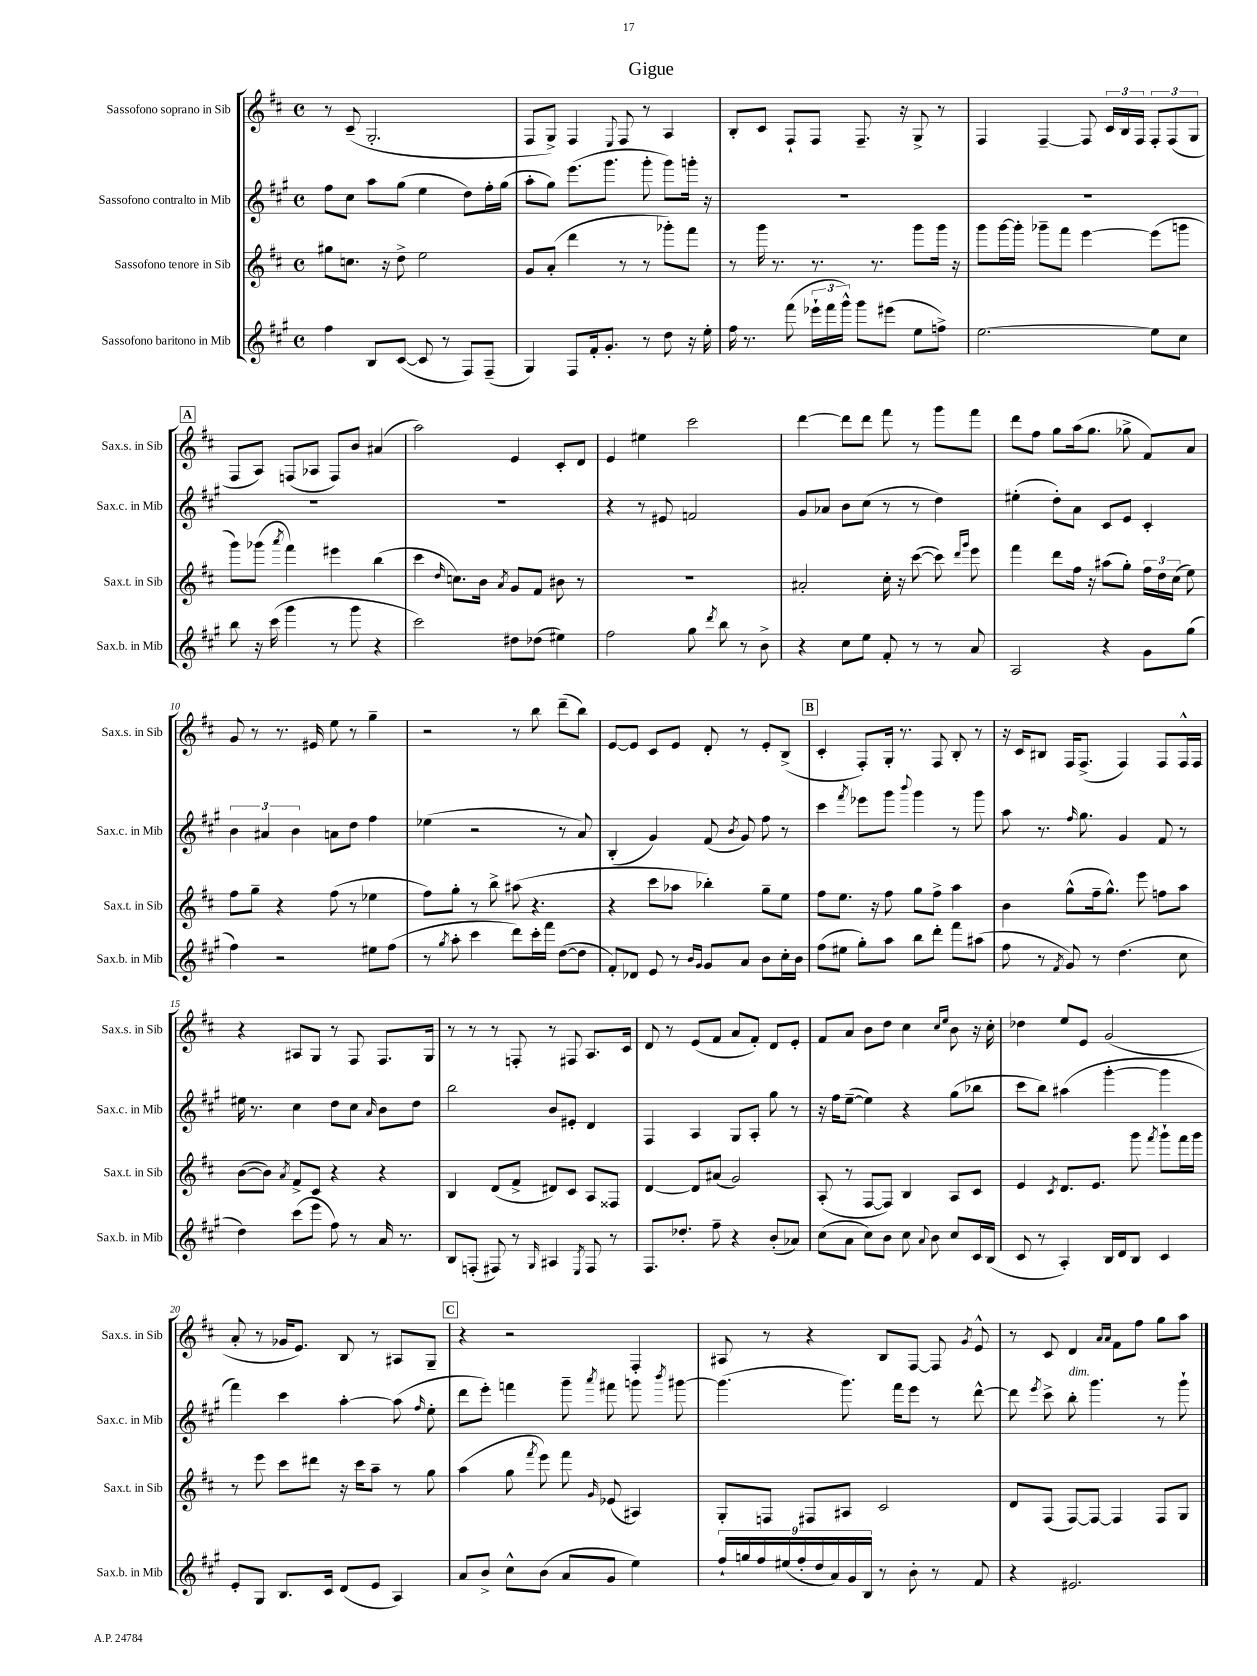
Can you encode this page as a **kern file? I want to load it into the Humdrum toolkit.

**kern	**kern	**kern	**kern
*staff4	*staff3	*staff2	*staff1
*clefG2	*clefG2	*clefG2	*clefG2
*k[f#c#g#]	*k[f#c#]	*k[f#c#g#]	*k[f#c#]
*M4/4	*M4/4	*M4/4	*M4/4
*met(c)	*met(c)	*met(c)	*met(c)
4ff#	8gg#	8ff#	8r
.	8.cc	8cc#	(8c#~
8B	.	8aa	2.G'
.	16r	.	.
([8c#	8dd^	(8gg#	.
8c#]	2ee	4ee	.
8r	.	.	.
8F#)	.	8dd)	.
(8F#~	.	16ff#'	.
.	.	(16gg#	.
=	=	=	=
4G#)	8g	8aa'	8F#
.	(8a'	8gg#)	8G^)
8F#	4ddd	(8.eee	4F#
16f#'	.	.	.
8.g#'	.	8.ggg#	.
.	.	.	8qqE
.	8r	.	8F#
8r	8r	8ggg#'	8r
8dd	8ggg-')	8ggg#)	4A
16r	8fff#	16ggg'	.
16ee'	.	16r	.
=	=	=	=
16ff#	8r	1r	8B'
8.r	.	.	.
.	16ggg	.	8c#
.	8.r	.	.
(8fff#	.	.	8F#`
24eee-`	8.r	.	8F#
24fff#	.	.	.
24ggg#^^)	.	.	.
8ggg#	.	.	8.F#~
.	8.r	.	.
(8eee#	.	.	.
.	.	.	16r
8ee	8ggg	.	8G^
8ff^)	16ggg	.	8r
.	16r	.	.
=	=	=	=
[2.ee	8ggg	1r	4F#
.	[16ggg	.	.
.	16ggg']	.	.
.	8ggg-~	.	[4F#~
.	8fff#	.	.
.	[4eee	.	8F#]
.	.	.	24c#
.	.	.	24B
.	.	.	24F#
8ee]	(8eee]	.	12F#'
.	.	.	(12F#
8cc#	8ggg	.	.
.	.	.	12G
=	=	=	=
8bb	8ggg)	1r	8F#
16r	(8ggg-	.	8A)
(16ccc#	.	.	.
.	8qaaa	.	.
4ggg#	4fff#)	.	(8F
.	.	.	8A-
8r	4eee#	.	8F)
8ggg#	.	.	8b
4r	(4bb	.	(4a#
=	=	=	=
2ccc#)	4ccc#	1r	2aa)
.	16qqdd	.	.
.	8.cc)	.	.
.	16b	.	.
.	8qa	.	.
8dd#	8g	.	4e
(8dd-	8f#	.	.
4ee#)	8b#	.	8c#'
.	8r	.	8d
=	=	=	=
2ff#	1r	4r	4e
.	.	8r	4ee#
.	.	8e#	.
8gg#	.	2f	2ccc#
8qddd	.	.	.
8bb	.	.	.
8r	.	.	.
8b^	.	.	.
=	=	=	=
4r	2a#'	8g#	[4ddd
.	.	8a-	.
8cc#	.	8b	8ddd]
8ee	.	(8cc#	8ddd
8f#'	16cc#'	8r	8fff#
.	16r	.	.
8r	([8ccc#	8r	8r
8r	8ccc#])	4dd)	8ggg
.	16qqddd	.	.
.	16qqggg	.	.
8a	8eee	.	8fff#
=	=	=	=
2A	4fff#	(4ee#'	8ddd
.	.	.	8ff#
.	8ddd	8dd')	8gg
.	16ff#	8a	(16aa
.	16r	.	8.gg
4r	(8aa#	8c#	.
.	8gg')	8e	8gg-^
8g#	24ff#	4c#'	8f#)
.	24dd	.	.
.	(24cc#	.	.
(8gg#	8ee)	.	8a
=	=	=	=
4ff#)	8ff#	6b	8g
.	8gg~	.	8r
.	.	6a#	.
2r	4r	.	8.r
.	.	6b	.
.	.	.	16e#
.	(8ff#	8a	8ee
.	8r	8dd	8r
8ee#	4ee-	4ff#	4gg~
(8ff#	.	.	.
=	=	=	=
8r	8ff#)	(4ee-	2r
8qgg#	.	.	.
8aa'	8gg'	.	.
4ccc#	8r	2r	.
.	8bb^	.	.
8ddd)	(8aa#	.	8r
16ccc#'	4.r	.	8bb
16fff#	.	.	.
([8dd	.	8r	(8ddd~
8dd]	.	8a)	8bb)
=	=	=	=
8f#')	4r	(4B'	[8e
8d-	.	.	8e]
8e	8ccc#	4g#)	8c#
8r	8aa-	.	8e
16qqb	.	.	.
16qqg#	.	.	.
8g#	4bb-')	(8f#	8d'
.	.	8qb	.
8a	.	8g#)	8r
8b	8gg~	8ff#	8e'
16cc#'	8ee	8r	(8B^
16b	.	.	.
=	=	=	=
(8ff#	8ff#	4ccc#	4c#'
8ee#	8.ee	.	.
.	.	8qfff#	.
8gg#')	.	8eee-	8F#')
.	16r	.	.
8aa	8ff#	8ggg#	16G'
.	.	.	8.r
.	.	8qqbbb	.
8bb	8gg	4ggg#	.
8ddd'	8ff#^	.	8F#
8fff#	4aa	8r	8B'
(8aa#	.	8ggg#	8r
=	=	=	=
8ff#	4b	8aa	16r
.	.	.	16c#
8r	.	8.r	8B#
8qf#	.	.	.
8g#)	(8gg^^	.	16F#
.	.	16qqff#	.
.	.	8.gg#	(8.F#^
8r	16ff#~	.	.
.	8.gg^^)	.	.
(4.dd	.	4g#	4F#)
.	8eee	.	.
.	8ff	8f#	8F#
8cc#	8aa	8r	16F#^^
.	.	.	16F#
=	=	=	=
4dd)	([8b	16ee#	4r
.	.	8.r	.
.	8b])	.	.
.	8qa	.	.
(8ccc#	8f#^	4cc#	8A#
8eee	8c#	.	8G
8ff#)	4r	8dd	8r
8r	.	8cc#	8F#
.	.	16qqa	.
16a	4r	8b	8.F#
8.r	.	.	.
.	.	8dd	.
.	.	.	16G
=	=	=	=
8B	4B	2bb	8r
(8F'	.	.	8r
8F#)	(8d	.	8r
8r	8f#^	.	8F'
16qqG#	.	.	.
4A#	8d#)	8b	8r
.	8c#	8e#'	8F#
8qE	.	.	.
8F#	8A	4d	8.A
8r	8F##	.	.
.	.	.	16c#
=	=	=	=
8.F#	[4d	4F#	8d
.	.	.	8r
8.dd-'	.	.	.
.	8d]	4A	(8e
8ff#~	(8a#	.	8f#
4r	2g)	8G#	8a
.	.	8A'	8f#')
(8b'	.	8gg#	8d
8a-)	.	8r	8e'
=	=	=	=
(8cc#	(8A'	16r	8f#
.	.	16ff#	.
8a	8r	([8ee~	8a
8cc#)	[8F#	4ee])	8b
8b	8F#])	.	8dd
8cc#	4B	4r	4cc#
8qqa	.	.	.
8b	.	.	.
.	.	.	16qqcc#
.	.	.	16qqee
8cc#	8A	(8gg#	8b
16c#	8c#	8bb-	16r
(16B	.	.	16cc#'
=	=	=	=
8c#	4e	8ccc#	4dd-
8r	.	8bb)	.
.	8qc#	.	.
4A')	8.d	(4aa#	8ee
.	.	.	8e
.	8.e	.	.
16B	.	[4ggg#'	(2g
16d	.	.	.
8B	8ggg	.	.
.	8qfff#	.	.
4c#	8ggg`	4ggg#]	.
.	16fff#	.	.
.	16ggg	.	.
=	=	=	=
8e'	8r	4fff#)	8a'
8G#	8eee	.	8r
8.B	8ccc#	4ccc#	16g-
.	.	.	8.e)
.	8ddd#	.	.
16c#	.	.	.
(8d	16r	[4aa'	8B
.	16ccc#	.	.
8e	8aa~	.	8r
4A)	8r	(8aa]	8A#
.	.	16qqff#	.
.	8gg	8ee'	8G~
=	=	=	=
8a	(4aa	8ddd	4r
8b^	.	8eee')	.
8cc#^^	8gg	4fff	2r
.	8qfff#	.	.
(8b	8eee)	.	.
8a	8fff#	8ggg#~	.
.	16qqg	8qaaa	.
8g#	(8e-	8fff#	.
4ee)	4A#)	8ggg	4F#'
.	.	8qbbb	.
.	.	[8ggg#	.
=	=	=	=
18ff#`	8G'	(4.ggg#]	8A#
18gg	.	.	.
18ff#	.	.	.
.	8F	.	8r
(18ee#	.	.	.
18ff#'	.	.	.
.	8F#	.	4r
18dd	.	.	.
18a)	.	.	.
.	8A#	8.ggg#)	.
18g#	.	.	.
18B	.	.	.
8r	2c#	.	8B
.	.	16fff#	.
8b'	.	8eee	[8F#
8r	.	8r	8F#]
.	.	.	8qg
8f#	.	[8ddd^^	8e^^
=	=	=	=
4r	8d	8ddd]	8r
.	.	8qeee	.
.	(8F#	8ccc#^	8c#
2.e#	[8F#)	8bb'	4d
.	8F#_	4.ggg#	.
.	.	.	16qqa
.	.	.	16qqa
.	4F#]	.	8f#
.	.	.	8ff#
.	8F#	8r	8gg
.	8G	8ggg#`	8aa
==	==	==	==
*-	*-	*-	*-
